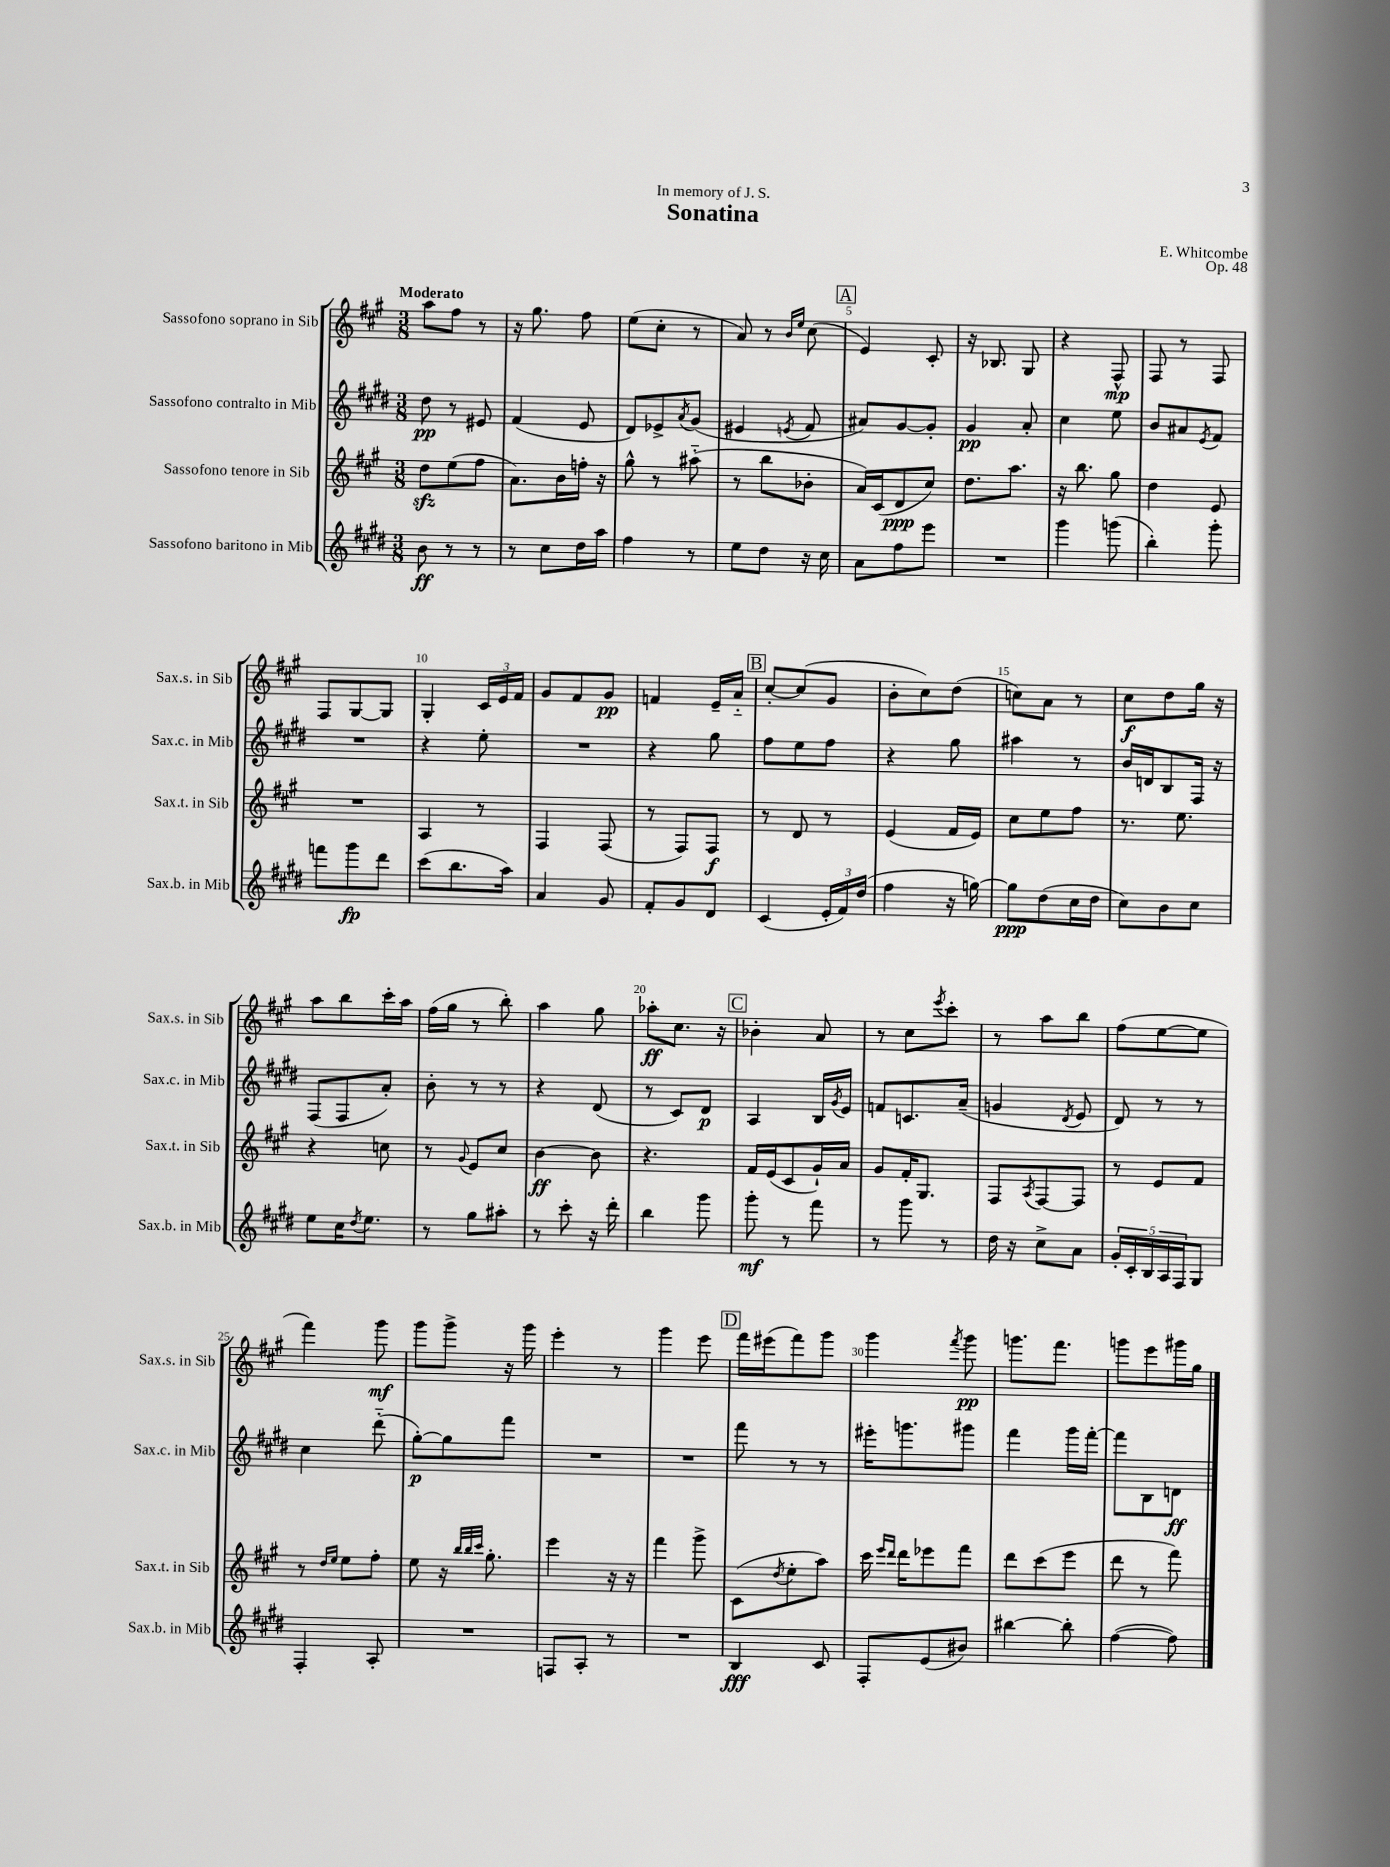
\header { title = "Sonatina" composer = "E. Whitcombe" dedication = "In memory of J. S." opus = "Op. 48" }
<<
\new StaffGroup <<
\new Staff = "s0" \with { instrumentName = "Sassofono soprano in Sib" shortInstrumentName = "Sax.s. in Sib" } {
    \clef treble \key a \major \numericTimeSignature \time 3/8 \tempo "Moderato"
    a''8 fis''8 r8 |
    r16 gis''8. fis''8 |
    e''8( cis''8-. r8 |
    a'8) r8 \grace { b'16 e''16 } cis''8( |
    \mark \markup { \box "A" } e'4) cis'8-. |
    r16 bes8. gis8 |
    r4 fis8-^\mp |
    fis8 r8 fis8 |
    fis8 gis8~ gis8 |
    gis4-. \tuplet 3/2 { cis'16 e'16 fis'16 } |
    gis'8 fis'8 gis'8\pp |
    f'4 e'16-- a'16-_ |
    \mark \markup { \box "B" } cis''8~-. cis''8( gis'8 |
    b'8-. cis''8) d''8( |
    c''8) a'8 r8 |
    cis''8\f d''8 gis''16 r16 |
    a''8 b''8 cis'''16-. a''16 |
    fis''16( gis''16 r8 b''8-.) |
    a''4 gis''8 |
    aes''8-.\ff cis''8. r16 |
    \mark \markup { \box "C" } bes'4-. a'8 |
    r8 cis''8 \acciaccatura { e'''8 } cis'''8-. |
    r8 a''8 b''8 |
    fis''8( e''8~ e''8 |
    fis'''4) gis'''8\mf |
    gis'''8 gis'''8-> r16 gis'''16 |
    e'''4-. r8 |
    gis'''4 e'''8 |
    \mark \markup { \box "D" } fis'''16 eis'''16( fis'''8) gis'''8 |
    gis'''4 \acciaccatura { fis'''8 } gis'''8\pp |
    g'''8. fis'''8. |
    g'''8 e'''8 gis'''16 gis''16 \bar "|." |
}
\new Staff = "s1" \with { instrumentName = "Sassofono contralto in Mib" shortInstrumentName = "Sax.c. in Mib" } {
    \clef treble \key e \major \numericTimeSignature \time 3/8
    dis''8\pp r8 eis'8 |
    fis'4( e'8 |
    dis'8) ees'8-> \acciaccatura { a'8 } gis'8( |
    eis'4 \acciaccatura { e'8 } fis'8 |
    \mark \markup { \box "A" } ais'8) gis'8~ gis'8-. |
    gis'4\pp a'8-. |
    cis''4 e''8 |
    b'8 ais'8 \acciaccatura { e'8 } fis'8 |
    R4. |
    r4 e''8-. |
    R4. |
    r4 gis''8 |
    \mark \markup { \box "B" } fis''8 e''8 fis''8 |
    r4 gis''8 |
    ais''4 r8 |
    b'16 d'16 b8 fis16 r16 |
    fis8( fis8 a'8-.) |
    b'8-. r8 r8 |
    r4 dis'8( |
    r8 cis'8) dis'8\p |
    \mark \markup { \box "C" } a4 b16 \acciaccatura { gis'8 } e'16 |
    f'8 c'8. a'16--( |
    g'4 \acciaccatura { dis'8 } e'8 |
    dis'8) r8 r8 |
    cis''4 dis'''8-_( |
    gis''8~-.\p) gis''8 fis'''8 |
    R4. |
    R4. |
    \mark \markup { \box "D" } fis'''8 r8 r8 |
    eis'''16-. g'''8. gis'''8 |
    fis'''4 gis'''16 fis'''16~-. |
    fis'''8 b8 d'8\ff \bar "|." |
}
\new Staff = "s2" \with { instrumentName = "Sassofono tenore in Sib" shortInstrumentName = "Sax.t. in Sib" } {
    \clef treble \key a \major \numericTimeSignature \time 3/8
    d''8\sfz e''8( fis''8 |
    a'8.) b'16 f''16-. r16 |
    gis''8-^ r8 ais''8-_( |
    r8 b''8 bes'8-. |
    \mark \markup { \box "A" } a'16) cis'16( d'8\ppp cis''8) |
    d''8. a''8. |
    r16 b''8. gis''8 |
    d''4 e'8 |
    R4. |
    a4 r8 |
    fis4 fis8( |
    r8 fis8) fis8\f |
    \mark \markup { \box "B" } r8 d'8 r8 |
    e'4( fis'16 e'16) |
    cis''8 e''8 fis''8 |
    r8. e''8. |
    r4 c''8 |
    r8 \appoggiatura { gis'8 } e'8 cis''8 |
    b'4~\ff b'8 |
    r4. |
    \mark \markup { \box "C" } fis'16 e'16( cis'8 gis'16-!) a'16 |
    gis'8 fis'16-. gis8. |
    fis8 \acciaccatura { a8 } fis8~ fis8 |
    r8 e'8 fis'8 |
    r8 \grace { d''16 e''16 } e''8 fis''8-. |
    e''8 r16 \grace { b''32 b''32 cis'''32 } gis''8.-. |
    e'''4 r16 r16 |
    fis'''4 gis'''8-> |
    \mark \markup { \box "D" } cis'8( \acciaccatura { d''8 } e''8-. a''8) |
    cis'''16 \grace { e'''16 d'''16 } d'''16 ees'''8 fis'''8 |
    d'''8 cis'''8( e'''8 |
    d'''8 r8 fis'''8) \bar "|." |
}
\new Staff = "s3" \with { instrumentName = "Sassofono baritono in Mib" shortInstrumentName = "Sax.b. in Mib" } {
    \clef treble \key e \major \numericTimeSignature \time 3/8
    b'8\ff r8 r8 |
    r8 cis''8 dis''16 a''16 |
    fis''4 r8 |
    e''8 dis''8 r16 cis''16 |
    \mark \markup { \box "A" } a'8 fis''8 e'''8 |
    R4. |
    gis'''4 g'''8( |
    b''4-.) gis'''8-. |
    f'''8 gis'''8\fp dis'''8 |
    cis'''8( b''8. a''16) |
    a'4 gis'8 |
    fis'8-. gis'8 dis'8 |
    \mark \markup { \box "B" } cis'4( \tuplet 3/2 { e'16-. fis'16) dis''16( } |
    fis''4 r16 g''16~) |
    g''8\ppp dis''8( cis''16 dis''16 |
    cis''8) b'8 cis''8 |
    e''8 cis''16 \acciaccatura { dis''8 } e''8. |
    r8 gis''8 ais''8-. |
    r8 cis'''8-. r16 dis'''16-. |
    b''4 gis'''8 |
    \mark \markup { \box "C" } gis'''8-.\mf r8 fis'''8 |
    r8 gis'''8 r8 |
    dis''16 r16 cis''8-> a'8 |
    \tuplet 5/4 { gis'16-. cis'16-. b16 a16 fis16 } gis8 |
    fis4-. a8-. |
    R4. |
    f8 a8-. r8 |
    R4. |
    \mark \markup { \box "D" } b4\fff cis'8 |
    fis8-. e'8( bis'8) |
    bis''4~ bis''8-. |
    fis''4~( fis''8) \bar "|." |
}
>>
>>
\layout { \context { \Score \override BarNumber.break-visibility = ##(#f #t #t) barNumberVisibility = #(every-nth-bar-number-visible 5) } }
